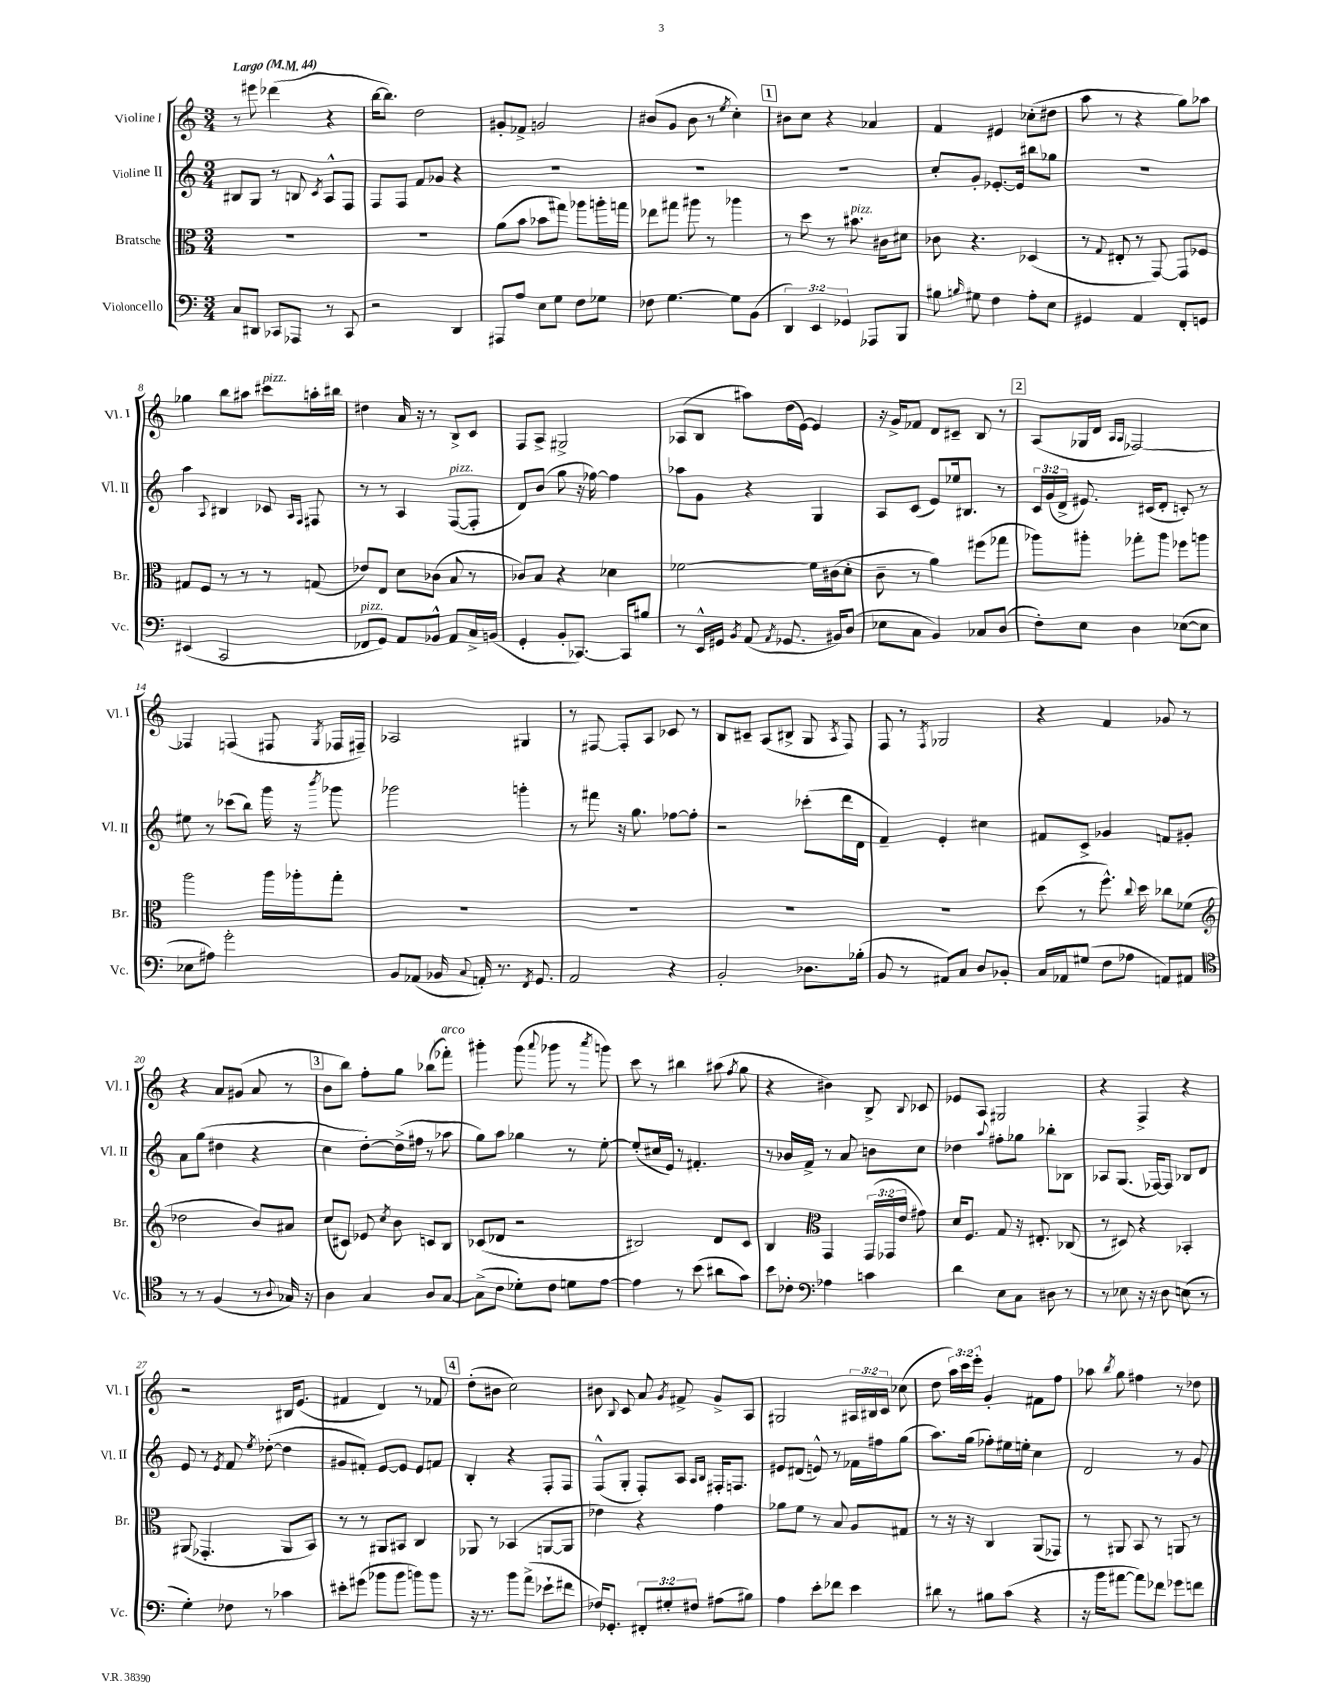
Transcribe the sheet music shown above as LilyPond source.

<<
\new StaffGroup <<
\new Staff = "s0" \with { instrumentName = "Violine I" shortInstrumentName = "Vl. I" } {
    \clef treble \key c \major \numericTimeSignature \time 3/4 \override Staff.TupletNumber.text = #tuplet-number::calc-fraction-text \tempo "Largo" 4 = 44
    \autoBeamOff r8 eis'''8 des'''4( r4 |
    b''16[~ b''8.]) d''2 |
    gis'8[-. fes'8]-> g'2 |
    bis'8[( g'8] bis'8 r8 \acciaccatura { e''8 } c''4-.) |
    \mark \markup { \box "1" } bis'8[ c''8] r4 aes'4 |
    f'4 eis'4 ces''8[-.( dis''8] |
    a''8 r8 r4 g''8[) aes''8] |
    ges''4 b''8[ ais''8] cis'''8[^\markup { \italic "pizz." } a''16-. bis''16] |
    dis''4 a'16 r16 r8 b8[-> c'8] |
    f8[ a8]-> gis2-> |
    aes8[( b8] ais''8[) d''16( e'16]~) e'4 |
    r16 g'16[-> fes'8] d'8[ cis'8]-- b8 r8 |
    \mark \markup { \box "2" } a8[( ges16 d'16] \grace { a16[ a16] } fes2~) |
    fes4 f4( fis8 \acciaccatura { g8 } fes16[ fis16]--) |
    aes2 gis4 |
    r8 fis8~ fis8[-. a8] ces'8 r8 |
    b8[ cis'8]-- a8[( bis8]-> g8 \acciaccatura { a8 } f8) |
    f8 r8 \acciaccatura { f8 } ges2 |
    r4 f'4 ges'8 r8 |
    r4 a'8[ gis'8]( a'8 r8 |
    \mark \markup { \box "3" } b'8[ b''8]) f''8[-. g''8] bes''8[( fes'''8]-.^\markup { \italic "arco" }) |
    gis'''4-. gis'''8( \appoggiatura { a'''8 } ges'''8 r8 \acciaccatura { a'''8 } g'''8) |
    c'''8 r8 bis''4 ais''8( \acciaccatura { f''8 } g''8 |
    r4 bis'4) b8-> \appoggiatura { b8 } ces'8 |
    ees'8[ a8] gis2 |
    r4 f4-> r4 |
    r2 bis16[ e'8.]( |
    fis'4 d'4) r8 fes'8 |
    \mark \markup { \box "4" } d''8[-.( bis'8] c''2) |
    bis'8 \appoggiatura { b8 } c'8 a'8 \acciaccatura { g'8 } fis'8-> g'8[-> a8] |
    gis2 \tuplet 3/2 { ais16[ bis16 c'16] } ces''8( |
    d''8 \tuplet 3/2 { a''16[) c'''16 e'''16]-. } g'4-. fis'8[ f''8] |
    aes''8 \acciaccatura { b''8 } g''8 fis''4 r8 des''8 \bar "|." |
}
\new Staff = "s1" \with { instrumentName = "Violine II" shortInstrumentName = "Vl. II" } {
    \clef treble \key c \major \numericTimeSignature \time 3/4 \override Staff.TupletNumber.text = #tuplet-number::calc-fraction-text
    \autoBeamOff bis8[ g8] r8 b8 \acciaccatura { c'8 } a8[-^ f8] |
    f8[ f8] f'8[ ges'8] r4 |
    R2. |
    R2. |
    \mark \markup { \box "1" } R2. |
    c''8[-. g'8]-. ees'8.[~-. ees'16] bis''8[ ges''8] |
    R2. |
    a''4 \appoggiatura { a8 } bis4 ces'8 \grace { a16[ f16] } fis8 |
    r8 r8 a4 f8[~^\markup { \italic "pizz." }( f8]-. |
    d'8[) b'8]( g''8 r16 fes''16~) fes''4 |
    aes''8[ g'8] r4 g4 |
    a8[ c'8]( e'8[) ees''16 bis8.] r8 |
    \mark \markup { \box "2" } \tuplet 3/2 { c'16[ g'16( d'16]-> } eis'8.) cis'16[( d'8]-. c'8-.) r8 |
    eis''8 r8 ces'''8[( b''8]) g'''16 r16 \acciaccatura { b'''8 } ges'''8 |
    ges'''2 g'''4-. |
    r8 fis'''8 r16 g''8. fes''8[~ fes''8]-. |
    r2 ces'''8[-.( d'''16 d'16] |
    f'4--) e'4-. cis''4 |
    fis'8[ c'8]-> ges'4 f'8[ gis'8]-. |
    a'8[ g''8]( dis''4 r4 |
    \mark \markup { \box "3" } c''4 d''8[~-.) d''16->( fis''16] r8 aes''8 |
    g''8[) a''8] ges''4 r8 e''8~-. |
    e''8[-.( cis''16 e'16]) r8 fis'4.-. |
    r8 bes'16[ f'16]-> r8 a'8 b'8[ c''8] |
    des''4 \appoggiatura { a''8 } fis''8[-. ges''8] bes''8[-. bes8] |
    aes8[ g8.]( fes16[~) fes8] bes8[ d'8] |
    e'8 r8 \acciaccatura { e'8 } f'8 \acciaccatura { e''8 } des''8~-.( des''4 |
    gis'8[ fis'8]-.) e'8[~ e'8] e'8[ f'8] |
    \mark \markup { \box "4" } b4-. r4 f8[-. f8] |
    f8[-^( g8]-. f8[-.) a8] \grace { a16[ b16] } fis16[-. f8.] |
    eis'8[ dis'8]( e'8-^) r8 fes'16[ fis''16 g''8]( |
    a''8.[) g''16]( fes''8[-.) eis''16 e''16]-. c''4 |
    d'2 r8 g'8 \bar "|." |
}
\new Staff = "s2" \with { instrumentName = "Bratsche" shortInstrumentName = "Br." } {
    \clef alto \key c \major \numericTimeSignature \time 3/4 \override Staff.TupletNumber.text = #tuplet-number::calc-fraction-text
    \autoBeamOff R2. |
    R2. |
    a'8[( b'8] bes'8[ gis''8]) aes''8[ a''16-. g''16] |
    ees''8[ gis''8] ais''8 r8 aes''4 |
    \mark \markup { \box "1" } r8 d''8 r8 bis'8.^\markup { \italic "pizz." } cis'16[ dis'8] |
    ces'8 r4. des4( |
    r8 \appoggiatura { g8 } eis8-. r8 g,8~) g,8[ fes8] |
    gis8[ f8] r8 r8 r8 g8( |
    ees'8[) e8] d'8[ ces'8]( b8 r8 |
    ces'8[) b8] r4 des'4 |
    fes'2~ fes'16[ cis'16( d'8]-. |
    c'8-- r8 a'4) fis''8[( ges''8] |
    \mark \markup { \box "2" } aes''8[) ais''8]-. ges''8[-. ais''8] fes''8[ a''8] |
    a''2 a''16[ aes''16-. g''8]-. |
    R2. |
    R2. |
    R2. |
    R2. |
    d''8( r8 f''8.-^) \appoggiatura { c''8 } d''16 ces''8[ fes'8]( |
    \clef treble des''2 b'8[) ais'8] |
    \mark \markup { \box "3" } c''8[( cis'8]) ees'8 \acciaccatura { c''8 } b'8 c'8[ b8] |
    ces'8[( des'8] r2 |
    bis2) d'8[ c'8] |
    b4 \clef alto g,4 \tuplet 3/2 { g,16[( ges,16 e'16] } gis'8) |
    d'16[ f8.] g8 r16 eis8.-. ces8( |
    r8 dis8) r4 bes,4-. |
    ais,8( ges,4.-. ais,8[ b,8]) |
    r8 r8 ais,8[ bis,8] c4 |
    \mark \markup { \box "4" } aes,8 r8 bes,4( a,8[~ a,8] |
    ees'4) r4 g'4 |
    aes'8[ f'8] r8 b8 a8[ gis8] |
    r8 r16 r16 c4 a,8[( ges,8]) |
    r8 ais,8 b,8 r8 a,8 r8 \bar "|." |
}
\new Staff = "s3" \with { instrumentName = "Violoncello" shortInstrumentName = "Vc." } {
    \clef bass \key c \major \numericTimeSignature \time 3/4 \override Staff.TupletNumber.text = #tuplet-number::calc-fraction-text
    \autoBeamOff c8[ dis,8] ces,8[ aes,,8] r8 ces,8 |
    r2 d,4 |
    ais,,8[ a8] e8[ g8] f8[ ges8] |
    fes8 g4.~ g8[ b,8]( |
    \mark \markup { \box "1" } \tuplet 3/2 { d,4) e,4 ges,4 } aes,,8[ b,,8] |
    bis8 \grace { b16 } gis8 f4 a8[-. e8] |
    gis,4 a,4 f,8[-. g,8] |
    eis,4( c,2 |
    fes,8[^\markup { \italic "pizz." } g,8]) a,8[ bes,8]-^ a,8[ c16-> b,16]( |
    g,4-. b,8[-. ces,8.]~) ces,16[ bis8] |
    r8 e,16[-^ gis,16] \acciaccatura { b,8 } a,8( \acciaccatura { a,8 } ges,8. bis,16[) d8]( |
    ees8[ c8] b,4) ces8[ d8]( |
    \mark \markup { \box "2" } f8[-.) e8] d4 ees8[~( ees8] |
    ees8[ ais8]) g'2-. |
    b,8[ aes,8]( bes,16 \appoggiatura { c8 } a,16-.) r8. \acciaccatura { f,8 } g,8. |
    a,2 r4 |
    b,2-. des8.[ bes16]-.( |
    b,8 r8 ais,8[) c8] d8[ bes,8]-. |
    c16[ aes,16 gis8]( f8[ aes8] a,8[) ais,8] |
    \clef tenor r8 r8 f4( r8 \appoggiatura { a8 } ges16) r16 |
    \mark \markup { \box "3" } a4 g4 a8[ g8]~ |
    g8[->( c'8] des'8[-.) c'8] d'8[ e'8]~ |
    e'4 r8 b'8( ais'8[ g'8]) |
    b'8[ ces'8]-. \clef bass aes4 c'4 |
    d'4 e8[ c8] dis8 r8 |
    r8 ees8 r16 r16 d8 e8( r8 |
    g4-.) fes8 r8 ces'4 |
    eis'8[-. gis'8]( bes'8[ bes'8] b'8[) b'8] |
    \mark \markup { \box "4" } r16 r8. b'8[ a'8]->( ees'8[-! fis'8] |
    fes16[) ges,8.]-. \tuplet 3/2 { fis,8[-. gis8-. fis8] } ais8[( bis8]) |
    a4 e'8[-. fes'8] e'4 |
    dis'8 r8 bis8[ c'8]( r4 |
    r16 b'16[ ais'8]~ ais'8[) fes'8] ges'8[ f'8] \bar "|." |
}
>>
>>
